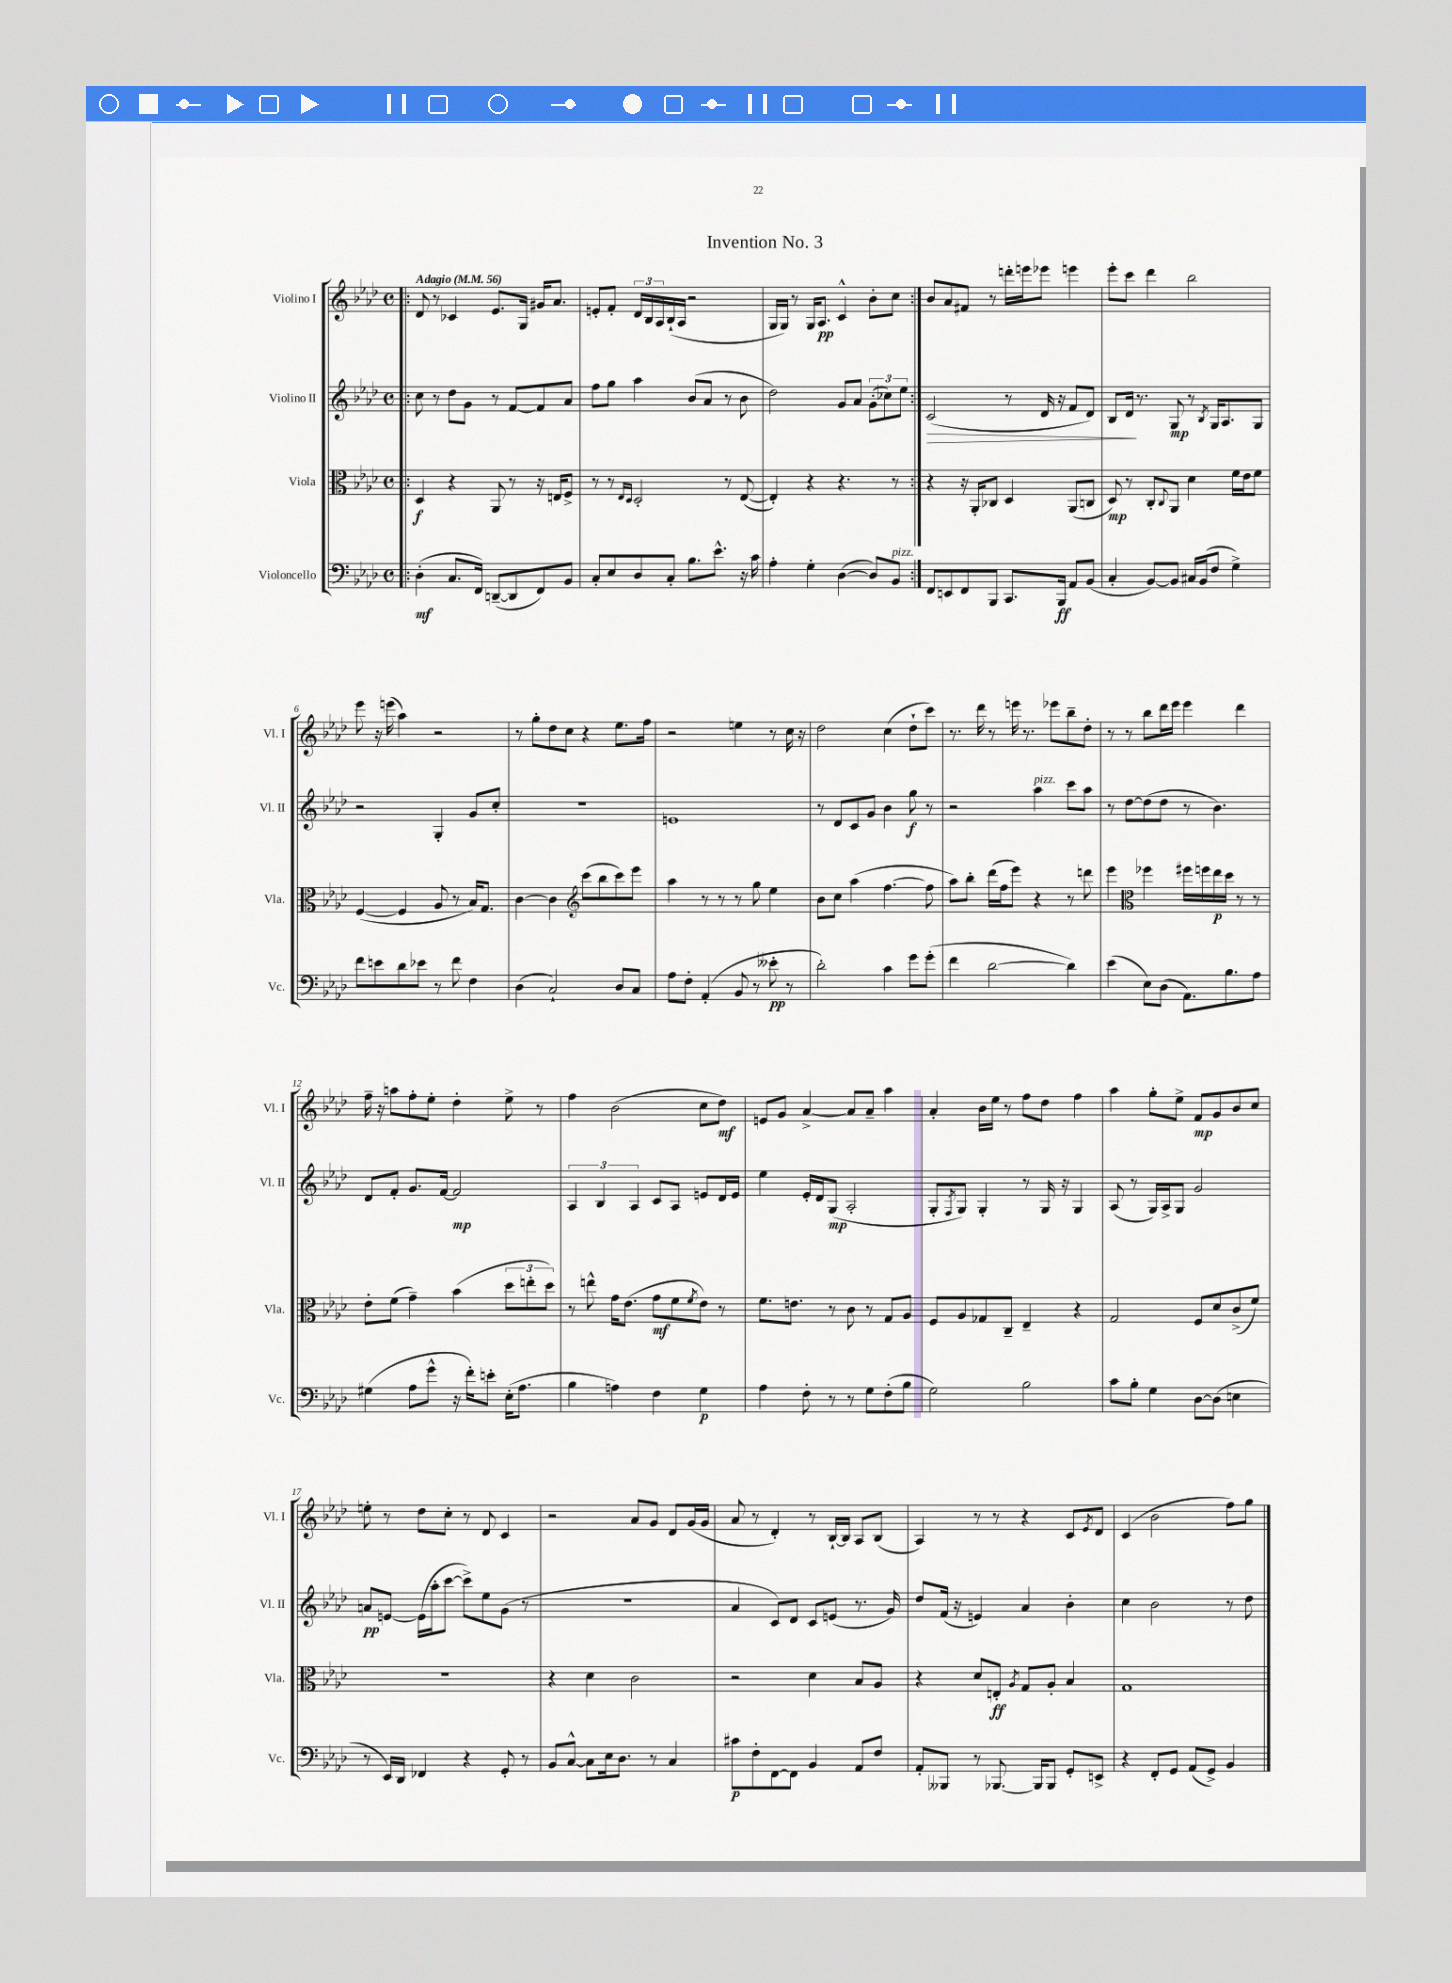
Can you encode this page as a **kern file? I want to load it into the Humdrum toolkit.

**kern	**kern	**kern	**kern
*staff4	*staff3	*staff2	*staff1
*clefF4	*clefC3	*clefG2	*clefG2
*k[b-e-a-d-]	*k[b-e-a-d-]	*k[b-e-a-d-]	*k[b-e-a-d-]
*M4/4	*M4/4	*M4/4	*M4/4
*met(c)	*met(c)	*met(c)	*met(c)
*MM56	*MM56	*MM56	*MM56
=!|:	=!|:	=!|:	=!|:
(4D-'	4D-	8cc	8d-
.	.	8r	8r
8.C	4r	8dd-	4c-
.	.	8g	.
16FF)	.	.	.
([8DD~	8AA-	8r	8.e-
8DD]	8r	[8f	.
.	.	.	16G
8FF)	16r	8f]	16g#
.	16E	.	8.a-
8BB-	8F^	8a-	.
=	=	=	=
8C'	8r	8ff	8e'
8E-	8r	8gg	8f'
.	16qqE-	.	.
.	16qqD-	.	.
8D-	2D-'	4aa-	24d-
.	.	.	24B-
.	.	.	24A-
8C'	.	.	(16B-`
.	.	.	16A-
8.B-	.	(8b-	2r
.	.	8a-	.
8.e-^^	.	.	.
.	8r	8r	.
16r	([8E-	8b-	.
16c	.	.	.
=	=	=	=
4A-'	4E-'])	2dd-)	16G
.	.	.	16G)
.	.	.	8r
4G'	4r	.	16G
.	.	.	8.A-
([4D-	4.r	8g	4c^^
.	.	8a-	.
8D-])	.	(12g'	8b-'
.	.	12cc-)	.
8BB-	8r	.	8cc
.	.	12ee-	.
=:|!	=:|!	=:|!	=:|!
8FF	4r	(2c	8b-
8EE	.	.	8a-
8FF	16r	.	8f#
.	16AA-'	.	.
8BBB-	8C-	.	8r
8.CC	4D-	8r	16ddd'
.	.	.	16eee
.	.	16d-	8eee-
16BBB-	.	16r	.
8AA-	(8AA-	8f	4eee
(8BB-	8C	8d-)	.
=	=	=	=
4C'	8D-)	8B-	8eee-'
.	8r	16d-	8ccc
.	.	8.r	.
[8BB-)	8C'	.	4ddd-
.	8qqC	.	.
8BB-]	8AA-	8G	.
16C#	4d-	8r	2bb-
(16BB-	.	.	.
.	.	8qB-	.
8F	.	16G	.
.	.	8.A-	.
4G^)	16f	.	.
.	16e-	.	.
.	8f	8G	.
=	=	=	=
8f	([4F	2r	8eee-
8e	.	.	16r
.	.	.	(16eee
8d-	4F]	.	4aa-)
8e-	.	.	.
8r	8A-	4G'	2r
8f	8r	.	.
4F	16B-)	8g	.
.	8.G	.	.
.	.	8cc'	.
=	=	=	=
(4D-	[4c	1r	8r
.	.	.	8gg'
2C`)	4c]	.	8dd-
.	.	.	8cc
*	*clefG2	*	*
.	(8ccc	.	4r
.	8bb-	.	.
8D-	8ccc)	.	8.ee-
8C	8eee-	.	.
.	.	.	16ff
=	=	=	=
8A-	4aa-	1e	2r
8F'	.	.	.
(4AA-'	8r	.	.
.	8r	.	.
8BB-	8r	.	4ee
8r	8gg	.	.
8e--'	4ee-	.	8r
8r	.	.	16cc
.	.	.	16r
=	=	=	=
2d-')	8b-	8r	2dd-
.	8cc	8d-	.
.	(4aa-	8c	.
.	.	8g	.
4c	[4.ff	4b-	(4cc
8g	.	8gg	8dd-`
(8g'	8ff]	8r	8ccc)
=	=	=	=
4f	8aa-)	2r	8.r
.	8bb-'	.	.
.	.	.	16ddd-
[2d-	(16ddd-	.	8r
.	16ff	.	.
.	8eee-)	.	16eee
.	.	.	8.r
.	4r	4aa-	.
.	.	.	8eee-
4d-])	8r	8ccc	8bb-~
.	8ddd	8aa-	8dd-'
=	=	=	=
(4e-	4eee-	8r	8r
.	.	[8dd-	8r
*	*clefC3	*	*
8E-)	4ff-	(8dd-]	8bb-
(8D-	.	8dd-	16ddd-
.	.	.	16eee-
8.AA-)	16ff#	8r	4eee-
.	16ff	.	.
.	16ee-	4.b-)	.
8.B-	16dd-	.	.
.	8r	.	4ddd-
8A-	8r	.	.
=	=	=	=
(4G#	8e-'	8d-	16ff~
.	.	.	16r
.	(8f	8f'	8aa
8A-	4g~)	8.g	8ff'
8g^^	.	.	8ee-'
.	.	[16f	.
16r	(4b-	2f]	4dd-'
16f')	.	.	.
8e'	.	.	.
(16E-'	12dd-	.	8ee-^
8.A-	.	.	.
.	12ee'	.	.
.	.	.	8r
.	12dd-)	.	.
=	=	=	=
4B-	8r	6A-	4ff
.	8ee^^	.	.
.	.	6B-	.
4A)	16g	.	(2b-
.	(8.e-	.	.
.	.	6A-	.
4F	8g	8c	.
.	8f	8A-	.
.	8qf	.	.
4G	8e-)	8e	8cc
.	8r	16d-	8dd-)
.	.	16e	.
=	=	=	=
4A-	8.f	4ee-	8e
.	.	.	8g
.	8.e	.	.
8F'	.	16e-'	[4a-^
.	.	16d-	.
8r	8r	(8G	.
8r	8c	2A-'	8a-]
8G	8r	.	8a-~
(8F'	8G	.	4aa-
8B-	8A-	.	.
=	=	=	=
2G)	8F	8G'	4a-'
.	.	8qF	.
.	8A-	8G)	.
.	8G-	4G'	16b-
.	.	.	16ee-
.	8C~	.	8r
2B-	4E-~	8r	8ff
.	.	16G	8dd-
.	.	16r	.
.	4r	4G	4ff
=	=	=	=
8c	2G	(8A-	4aa-
8B-'	.	8r	.
4G	.	16G)	8gg'
.	.	16A-^	.
.	.	8G	8ee-^
[8D-	8F	2g	8f
(8D-]	8d-	.	8g
4E	(8c^	.	8b-
.	8f)	.	8cc
=	=	=	=
8r	1r	8a	8ee'
16EE-)	.	[8e	8r
16DD-	.	.	.
4FF-	.	(16e]	8dd-
.	.	16aa-'	.
.	.	[8ccc	8cc'
4r	.	8ccc^])	8r
.	.	8ee-	8d-
8GG'	.	(8g	4c
8r	.	8r	.
=	=	=	=
8BB-	4r	1r	2r
[8C^^	.	.	.
8C]	4d-	.	.
16E-	.	.	.
8.D-	.	.	.
.	2c	.	8a-
8r	.	.	8g
4C	.	.	8d-
.	.	.	(16g
.	.	.	16g
=	=	=	=
8c#	2r	4a-	8a-
8F'	.	.	8r
[8FF	.	8c)	4d-')
8FF]	.	8d-	.
4BB-	4d-	8c	8r
.	.	(8e	[16B-`
.	.	.	16B-]
8AA-	8B-	8.r	8A-
8F	8A-	.	(8B-
.	.	16g)	.
=	=	=	=
8AA-'	4r	8dd-	4A-)
8BBB--	.	(16f	.
.	.	16r	.
8r	8d-	4e)	8r
[8.BBB-	8E'	.	8r
.	8qA-	.	.
.	8G	4a-	4r
16BBB-]	.	.	.
8BBB-	8A-'	.	.
8GG'	4B-	4b-'	8c
.	.	.	8qe-
8EE^	.	.	8d-
=	=	=	=
4r	1G	4cc	(4c
8FF'	.	2b-	2b-
8GG	.	.	.
(8AA-	.	.	.
8GG^)	.	.	.
4BB-	.	8r	8ff)
.	.	8dd-	8gg
==	==	==	==
*-	*-	*-	*-
